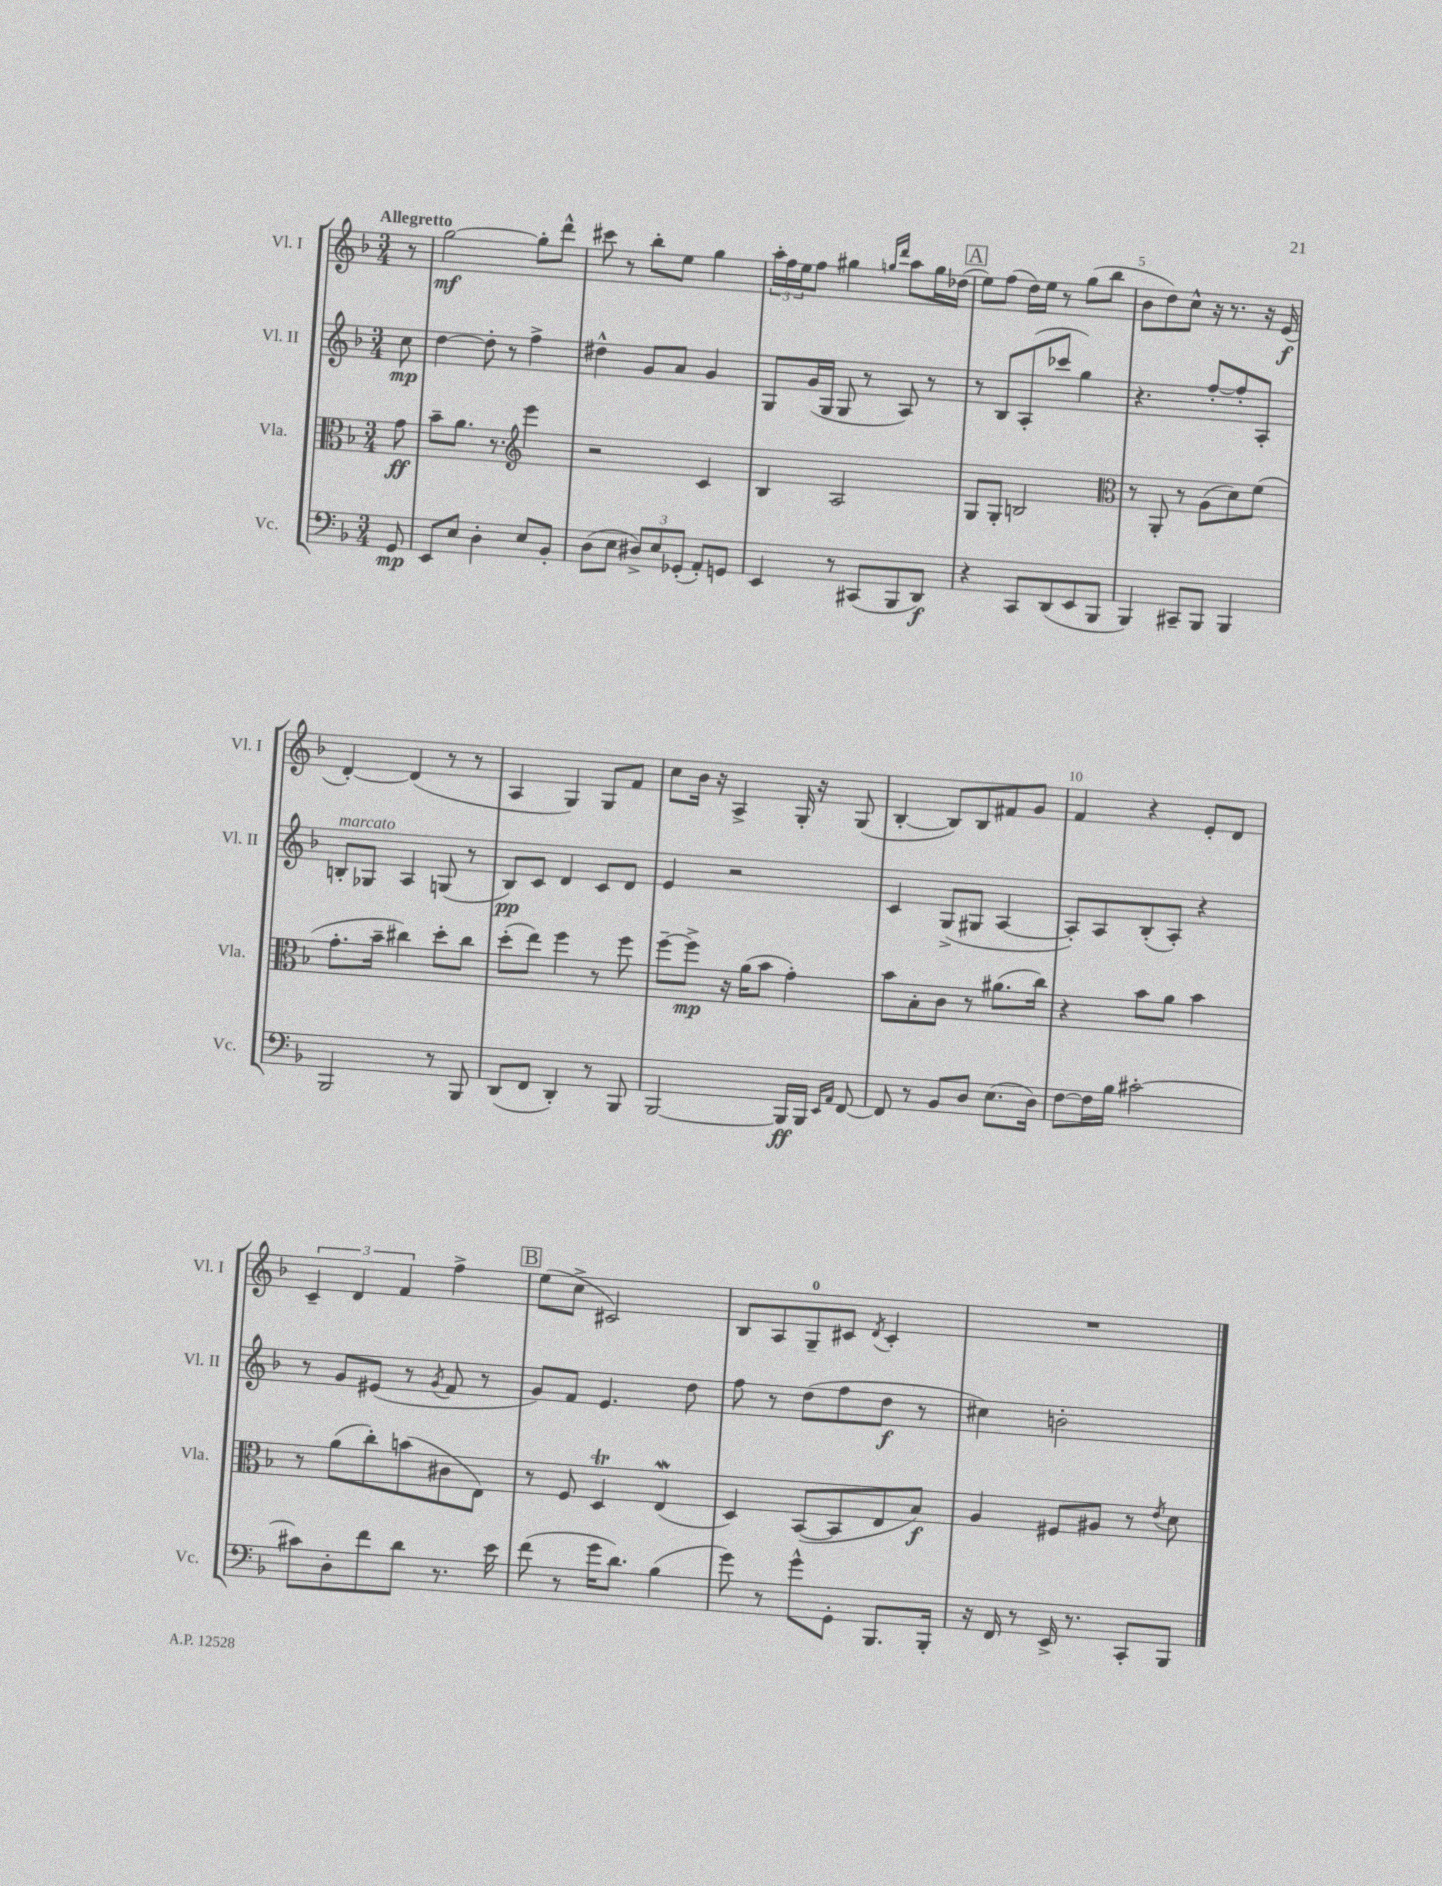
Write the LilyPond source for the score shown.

<<
\new StaffGroup <<
\new Staff = "s0" \with { instrumentName = "Vl. I" shortInstrumentName = "Vl. I" } {
    \clef treble \key f \major \numericTimeSignature \time 3/4 \partial 8 \tempo "Allegretto"
    r8 |
    g''2~\mf g''8-. d'''8-^ |
    cis'''8 r8 bes''8-. e''8 g''4 |
    \tuplet 3/2 { a''16-. f''16 e''16 } f''8 gis''4 \grace { g''16 d'''16 } a''8 g''16 des''16( |
    \mark \markup { \box "A" } e''8) f''8( d''16) e''16 r8 g''8( bes''8 |
    bes'8 d''8) c''8-^ r16 r8. r16 e'16\f( |
    d'4~-.) d'4( r8 r8 |
    a4 g4) g8 f'8 |
    c''8 bes'16 r16 a4-> g16-. r16 g8( |
    bes4~-. bes8) bes8 fis'8 g'8 |
    f'4 r4 e'8-. d'8 |
    \tuplet 3/2 { c'4-- d'4 f'4 } f''4-> |
    \mark \markup { \box "B" } e''8( c''8-> cis'2) |
    bes8 a8 g8-0-- cis'8 \acciaccatura { d'8 } cis'4-. |
    R2. \bar "|." |
}
\new Staff = "s1" \with { instrumentName = "Vl. II" shortInstrumentName = "Vl. II" } {
    \clef treble \key f \major \numericTimeSignature \time 3/4 \partial 8
    c''8\mp |
    d''4~ d''8-. r8 f''4-> |
    dis''4-^ g'8 a'8 g'4 |
    g8 g'16( g16 g8 r8 a8) r8 |
    \mark \markup { \box "A" } r8 bes8 a8-.( ces'''8 g''4) |
    r4. f''8~-. f''8-. a8-. |
    b8-.^\markup { \italic "marcato" } ges8 a4 g8( r8 |
    bes8\pp) c'8 d'4 c'8 d'8 |
    e'4 r2 |
    c'4 g8->( gis8 a4~ |
    a8-.) a8 bes8-.( a8-.) r4 |
    r8 g'8 eis'8( r8 \acciaccatura { g'8 } f'8 r8 |
    \mark \markup { \box "B" } g'8) f'8 e'4. d''8 |
    f''8 r8 d''8( f''8 d''8\f r8 |
    cis''4) b'2-. \bar "|." |
}
\new Staff = "s2" \with { instrumentName = "Vla." shortInstrumentName = "Vla." } {
    \clef alto \key f \major \numericTimeSignature \time 3/4 \partial 8
    g'8\ff |
    bes'8-- a'8. r8. \clef treble e'''4 |
    r2 c'4 |
    bes4 a2 |
    \mark \markup { \box "A" } g8 g8-. b2 |
    \clef alto r8 a,8-. r8 a8( d'8) f'8( |
    g'8.-. bes'16-- cis''4) d''8-. cis''8 |
    d''8-.( e''8) f''4 r8 f''8 |
    f''8~-- f''8->\mp r16 a'16( bes'8 g'4-.) |
    bes'8 bes8-. c'8 r8 ais'8.( c''16) |
    r4 bes'8 a'8 bes'4 |
    r8 a'8( c''8-.) b'8( cis'8 e8) |
    \mark \markup { \box "B" } r8 f8 d4\trill e4\mordent( |
    d4) bes,8~( bes,8 e8 bes8\f) |
    a4 fis8 ais8 r8 \acciaccatura { e'8 } d'8 \bar "|." |
}
\new Staff = "s3" \with { instrumentName = "Vc." shortInstrumentName = "Vc." } {
    \clef bass \key f \major \numericTimeSignature \time 3/4 \partial 8
    g,8\mp |
    e,8 e8 d4-. e8 bes,8-. |
    d8( e8 \tuplet 3/2 { dis8->) e8 ges,8-.( } a,8-.) g,8 |
    e,4 r8 cis,8( bes,,8 d,8\f) |
    \mark \markup { \box "A" } r4 c,8 d,8( e,8 bes,,8 |
    bes,,4) cis,8-- bes,,8 bes,,4 |
    bes,,2 r8 bes,,8 |
    d,8( f,8 d,4-.) r8 bes,,8 |
    bes,,2~ bes,,16\ff bes,,16 \grace { e,16 a,16 } f,8~ |
    f,8 r8 bes,8 d8 e8.( d16) |
    f8~ f16 bes16 cis'2~-. |
    cis'8 d8-. f'8 d'8 r8. e'16 |
    \mark \markup { \box "B" } f'8( r8 g'16 d'8.) bes4( |
    g'8) r8 g'8-^ g,8-. bes,,8. bes,,16-. |
    r16 f,16 r8 e,16-> r8. c,8-. bes,,8 \bar "|." |
}
>>
>>
\layout { \context { \Score \override BarNumber.break-visibility = ##(#f #t #t) barNumberVisibility = #(every-nth-bar-number-visible 5) } }
